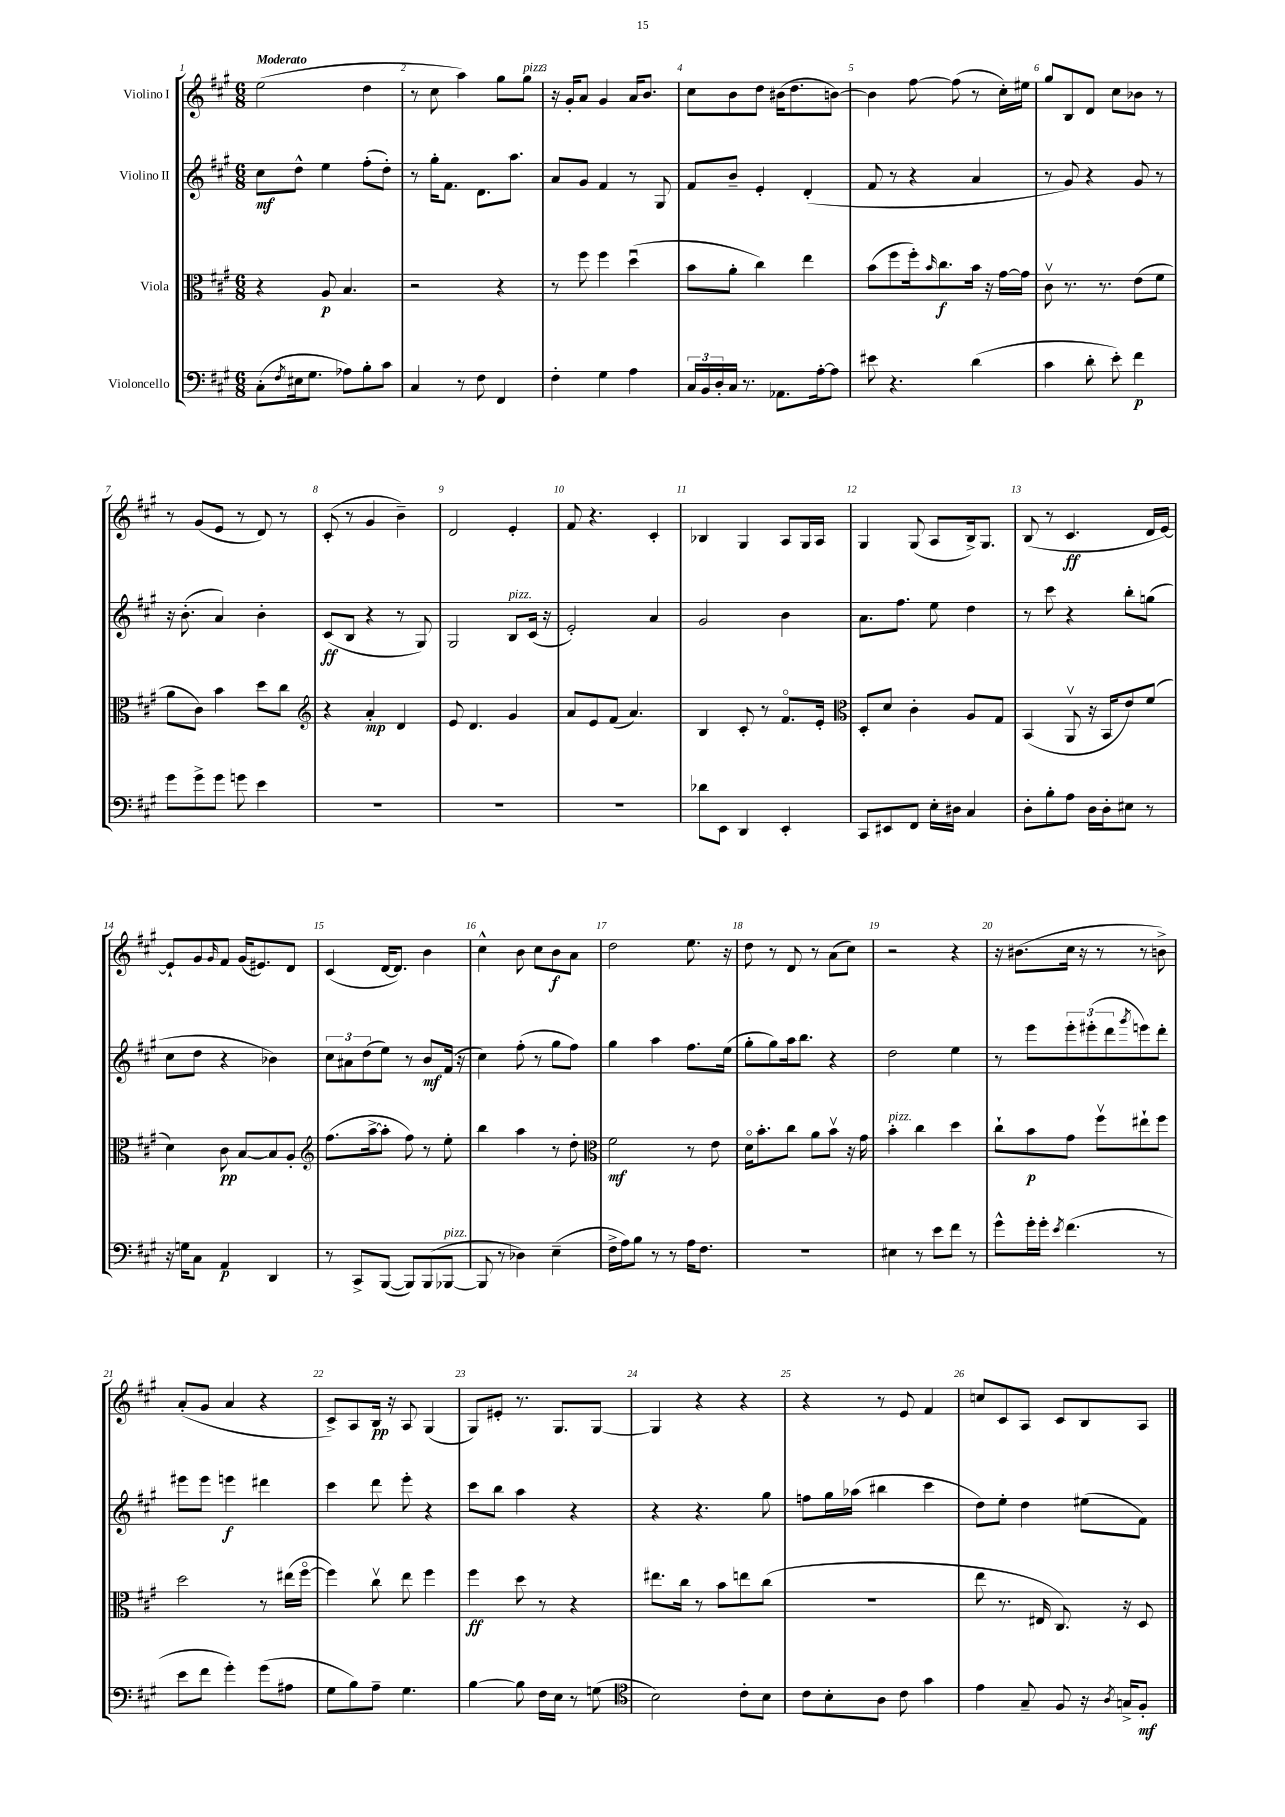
<<
\new StaffGroup <<
\new Staff = "s0" \with { instrumentName = "Violino I" } {
    \clef treble \key a \major \numericTimeSignature \time 6/8 \tempo "Moderato"
    e''2( d''4 |
    r8 cis''8 a''4) gis''8 gis''8^\markup { \italic "pizz." } |
    r16 gis'16-. a'8 gis'4 a'16 b'8. |
    cis''8 b'8 d''8 bis'16( d''8. b'8~) |
    b'4 fis''8~ fis''8( r8 cis''16-.) eis''16 |
    gis''8 b8 d'8 cis''8 bes'8 r8 |
    r8 gis'8( e'8 r8 d'8) r8 |
    cis'8-.( r8 gis'4 b'4--) |
    d'2 e'4-. |
    fis'8 r4. cis'4-. |
    bes4 gis4 a8 gis16 a16 |
    gis4 gis8( a8 b16->) gis8. |
    b8( r8 cis'4.\ff d'16 e'16~) |
    e'8-! gis'8 \grace { gis'16 } fis'8 gis'16( eis'8.) d'8 |
    cis'4( d'16~ d'8.) b'4 |
    cis''4-^ b'8 cis''8 b'8\f a'8 |
    d''2 e''8. r16 |
    d''8 r8 d'8 r8 a'8( cis''8) |
    r2 r4 |
    r16 bis'8.( cis''16 r16 r8 r8 b'8->) |
    a'8-.( gis'8 a'4 r4 |
    cis'8->) a8 b16\pp r16 a8 gis4( |
    gis8) eis'8-. r8. gis8. gis8~ |
    gis4 r4 r4 |
    r4 r8 e'8 fis'4 |
    c''8 cis'8 a8 cis'8 b8 a8 \bar "|." |
}
\new Staff = "s1" \with { instrumentName = "Violino II" } {
    \clef treble \key a \major \numericTimeSignature \time 6/8
    cis''8\mf d''8-^ e''4 fis''8-.( d''8-.) |
    r8 gis''16-. fis'8. d'8. a''8. |
    a'8 gis'8 fis'4 r8 gis8 |
    fis'8 b'8-- e'4-. d'4-.( |
    fis'8 r8 r4 a'4 |
    r8 gis'8) r4 gis'8 r8 |
    r16 b'8.-.( a'4) b'4-. |
    cis'8\ff( b8 r4 r8 gis8) |
    gis2 b8^\markup { \italic "pizz." } cis'16( r16 |
    e'2-.) a'4 |
    gis'2 b'4 |
    a'8. fis''8. e''8 d''4 |
    r8 cis'''8 r4 b''8-. g''8( |
    cis''8 d''8 r4 bes'4) |
    \tuplet 3/2 { cis''8 ais'8 d''8( } e''8) r8 b'8\mf fis'16( r16 |
    cis''4) fis''8-.( r8 gis''8 fis''8) |
    gis''4 a''4 fis''8. e''16( |
    gis''8-. gis''8) a''16 b''8. r4 |
    d''2 e''4 |
    r8 e'''8 \tuplet 3/2 { e'''8-. eis'''8-.( d'''8 } \acciaccatura { gis'''8 } e'''8) d'''8-. |
    eis'''8 eis'''8 e'''4\f dis'''4 |
    cis'''4 d'''8 e'''8-. r4 |
    cis'''8 b''8 a''4 r4 |
    r4 r4. gis''8 |
    f''8 gis''16 aes''16( bis''4 cis'''4 |
    d''8) e''8-. d''4 eis''8( fis'8) \bar "|." |
}
\new Staff = "s2" \with { instrumentName = "Viola" } {
    \clef alto \key a \major \numericTimeSignature \time 6/8
    r4 a8\p b4. |
    r2 r4 |
    r8 fis''8 fis''4 d''4\downbow( |
    b'8 a'8-. cis''4) e''4 |
    b'8( fis''8 fis''16-.) \grace { b'16 } cis''8.\f b'16 r16 gis'16~ gis'16 |
    cis'8\upbow r8. r8. e'8( fis'8 |
    a'8 cis'8) b'4 d''8 cis''8 |
    \clef treble r4 a'4-.\mp d'4 |
    e'8 d'4. gis'4 |
    a'8 e'8 fis'8( a'4.) |
    b4 cis'8-. r8 fis'8.\flageolet e'16-. |
    \clef alto d8-. d'8 cis'4-. a8 gis8 |
    b,4( a,8\upbow r16 b,16 e'8) fis'8( |
    d'4) cis'8\pp b8~ b8 a8-. |
    \clef treble fis''8.( a''16~-> a''8-. fis''8) r8 e''8-. |
    b''4 a''4 r8 d''8-. |
    \clef alto fis'2\mf r8 e'8 |
    d'16\flageolet b'8.-. cis''8 a'8 b'8\upbow r16 gis'16 |
    b'4-.^\markup { \italic "pizz." } cis''4 d''4 |
    cis''8-! b'8\p gis'8 fis''8\upbow eis''8-! fis''8 |
    d''2 r8 eis''16( fis''16~\flageolet |
    fis''4) cis''8\upbow e''8 fis''4 |
    fis''4\ff d''8 r8 r4 |
    eis''8. cis''16 r8 b'8 e''8 cis''8( |
    R2. |
    e''8 r8. eis16 cis8.) r16 d8 \bar "|." |
}
\new Staff = "s3" \with { instrumentName = "Violoncello" } {
    \clef bass \key a \major \numericTimeSignature \time 6/8
    cis8-.( \acciaccatura { fis8 } eis16 gis8. aes8) b8-. cis'8 |
    cis4 r8 fis8 fis,4 |
    fis4-. gis4 a4 |
    \tuplet 3/2 { cis16 b,16 d16-. } cis16 r8. aes,8. a16~-. a8 |
    eis'8 r4. d'4( |
    cis'4 d'8-. e'8-.) fis'4\p |
    gis'8 gis'8-> gis'8 g'8 e'4 |
    R2. |
    R2. |
    R2. |
    des'8 e,8 d,4 e,4-. |
    cis,8 eis,8 fis,8 e16-. dis16 cis4 |
    d8-. b8-. a8 d16 d16-. eis8 r8 |
    r16 g16 cis8 a,4\p d,4 |
    r8 cis,8-> b,,8~( b,,8) b,,8( bes,,8~^\markup { \italic "pizz." } |
    bes,,8 r8 des4) e4--( |
    fis16-> a16) b8 r8 r8 a16 fis8. |
    R2. |
    eis4 r8 e'8 fis'8 r8 |
    gis'8-^ gis'16-. gis'16-. \acciaccatura { e'8 } fis'4.( r8 |
    e'8 fis'8 gis'4-.) gis'8( ais8 |
    gis8 b8) a8-- gis4. |
    b4~ b8 fis16 e16 r8 g8( |
    \clef tenor b2) cis'8-. b8 |
    cis'8 b8-. a8 cis'8 gis'4 |
    e'4 gis8-- fis8 r16 \acciaccatura { a8 } g16-> fis8-.\mf \bar "|." |
}
>>
>>
\layout { \context { \Score \override BarNumber.break-visibility = ##(#f #t #t) barNumberVisibility = #all-bar-numbers-visible } }
